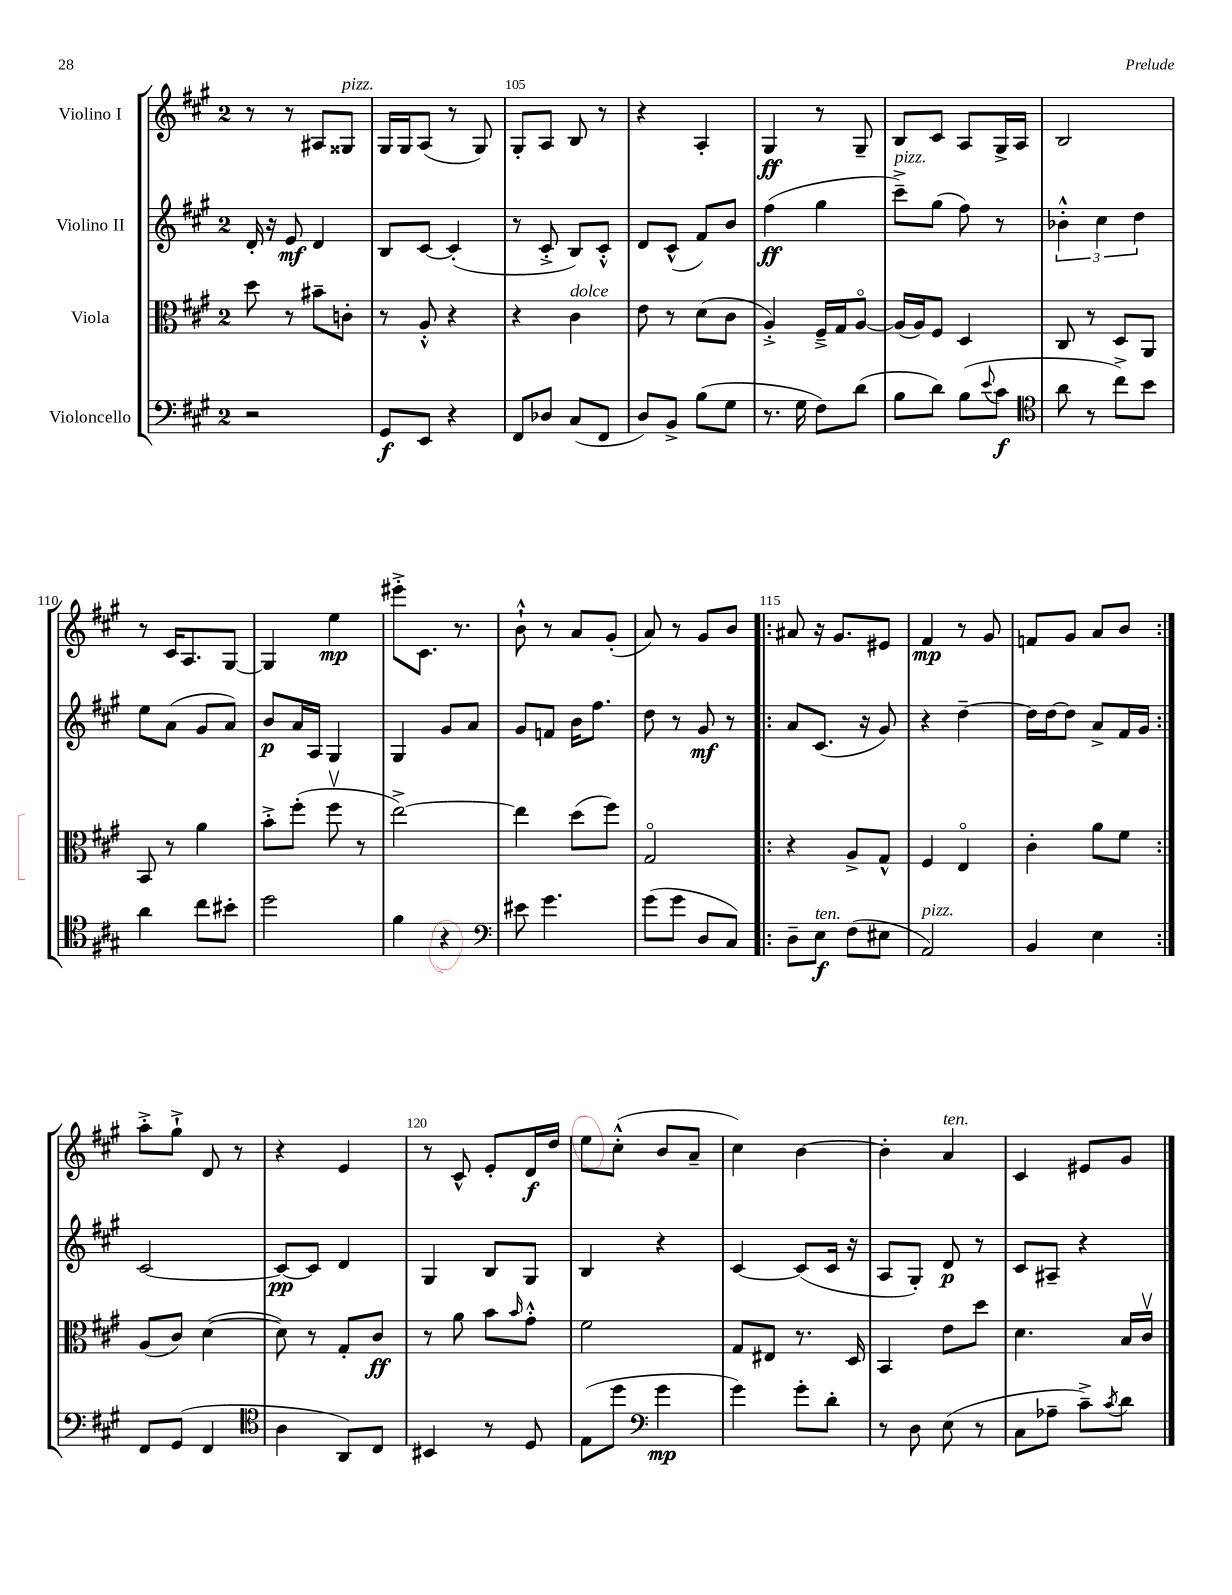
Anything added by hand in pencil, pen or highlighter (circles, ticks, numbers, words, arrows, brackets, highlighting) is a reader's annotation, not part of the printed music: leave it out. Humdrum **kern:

**kern	**kern	**kern	**kern
*staff4	*staff3	*staff2	*staff1
*clefF4	*clefC3	*clefG2	*clefG2
*k[f#c#g#]	*k[f#c#g#]	*k[f#c#g#]	*k[f#c#g#]
*M2/4	*M2/4	*M2/4	*M2/4
2r	8dd\	16d'/	8r
.	.	16r	.
.	8r	8e/	8r
.	8b#~\L	4d/	8A#/L
.	8c'\J	.	8G##/J
=	=	=	=
8GG#/L	8r	8B/L	16G#/LL
.	.	.	16G#/J
8EE/J	8A'^^/	[8c#/J	(8A/J
4r	4r	(4c#'/]	8r
.	.	.	8G#/)
=	=	=	=
8FF#/L	4r	8r	8G#'/L
8D-/J	.	8c#'^/	8A/J
(8C#/L	4c#\	8B/L)	8B/
8FF#/J	.	8c#'^^/J	8r
=	=	=	=
8D/L)	8e\	8d/L	4r
8BB^/J	8r	(8c#^^/J	.
(8B\L	(8d\L	8f#/L)	4A'/
8G#\J	8c#\J	8b/J	.
=	=	=	=
8.r	4A'^/)	(4ff#\	4G#/
16G#\	.	.	.
8F#\L)	16F#~^/LL	4gg#\	8r
.	16G#/J	.	.
(8d\J	[8Ao/J	.	8G#~/
=	=	=	=
8B\L	(16A/]LL	8ccc#~^\L)	8B/L
.	16A/J)	.	.
8d\J)	8F#/J	(8gg#\J	8c#/J
(8B\L	4D/	8ff#\)	8A/L
8qqe/	.	.	.
8c#\J	.	8r	16G#^/L
.	.	.	16A/JJ
=	=	=	=
*clefC4	*	*	*
8a\	8C#/	6b-'^^\	2B/
8r	8r	.	.
.	.	6cc#\	.
8cc#^\L)	8D/L	.	.
.	.	6dd\	.
8b\J	8AA/J	.	.
=	=	=	=
4a\	8BB/	8ee\L	8r
.	8r	(8a\J	16c#/LK
.	.	.	8.A/
8cc#\L	4a\	8g#/L	.
8b#'\J	.	8a/J)	[8G#/J
=	=	=	=
2dd\	8b'^\L	8b/L	4G#/]
.	(8ff#'\J	16a/L	.
.	.	16A/JJ	.
.	8ff#v\	4G#/	4ee\
.	8r	.	.
=	=	=	=
4f#\	[2ee^\)	4G#/	8eee#'^\L
.	.	.	8.c#\J
4r	.	8g#/L	.
.	.	.	8.r
.	.	8a/J	.
=	=	=	=
*clefF4	*	*	*
8e#\	4ee\]	8g#/L	8b`^^\
4.g#\	.	8f/J	8r
.	(8dd\L	16b\LK	8a/L
.	.	8.ff#\J	.
.	8ff#\J)	.	(8g#'/J
=	=	=	=
(8g#\L	2G#o/	8dd\	8a/)
8g#\J	.	8r	8r
8D/L	.	8g#/	8g#/L
8C#/J)	.	8r	8b/J
=!|:	=!|:	=!|:	=!|:
8D~\L	4r	8a/L	8a#/
8E\J	.	(8.c#/J	16r
.	.	.	8.g#/L
(8F#\L	8A^/L	.	.
.	.	16r	.
8E#\J	8G#^^/J	8g#/)	8e#/J
=	=	=	=
2AA/)	4F#/	4r	4f#/
.	4Eo/	[4dd~\	8r
.	.	.	8g#/
=	=	=	=
4BB/	4c#'\	16dd\]LL	8f/L
.	.	[16dd\J	.
.	.	8dd\]J	8g#/J
4E\	8a\L	8a^/L	8a/L
.	8f#\J	16f#/L	8b/J
.	.	16g#/JJ	.
=:|!	=:|!	=:|!	=:|!
8FF#/L	(8A/L	[2c#/	8aa'^\L
(8GG#/J	8c#/J)	.	8gg#`^\J
4FF#/	([4d\	.	8d/
.	.	.	8r
=	=	=	=
*clefC4	*	*	*
4A\	8d\])	8c#/_L	4r
.	8r	8c#/]J	.
8AA/L)	8G#'/L	4d/	4e/
8C#/J	8c#/J	.	.
=	=	=	=
4BB#/	8r	4G#/	8r
.	8a\	.	8c#^^/
8r	8b\L	8B/L	8e'/L
.	16qqb/	.	.
8D/	8g#'^^\J	8G#/J	16d/L
.	.	.	16dd/JJ
=	=	=	=
(8E\L	2f#\	4B/	8ee\L
8dd\J	.	.	(8cc#'^^\J
*clefF4	*	*	*
4g#\	.	4r	8b/L
.	.	.	8a~/J
=	=	=	=
4g#\)	8G#/L	[4c#/	4cc#\)
.	8E#/J	.	.
8g#'\L	8.r	(8c#/]L	[4b\
8d'\J	.	16c#/Jk	.
.	16D/	16r	.
=	=	=	=
8r	4BB/	8A/L	4b'\]
8D\	.	8G#'/J)	.
(8E\	8e\L	8d/	4a/
8r	8dd\J	8r	.
=	=	=	=
8C#\L	4.d\	8c#/L	4c#/
8A-~\J	.	8A#~/J	.
8c#~^\L)	.	4r	8e#/L
8qc#/	.	.	.
8d\J	16B/LL	.	8g#/J
.	16c#v/JJ	.	.
==	==	==	==
*-	*-	*-	*-
